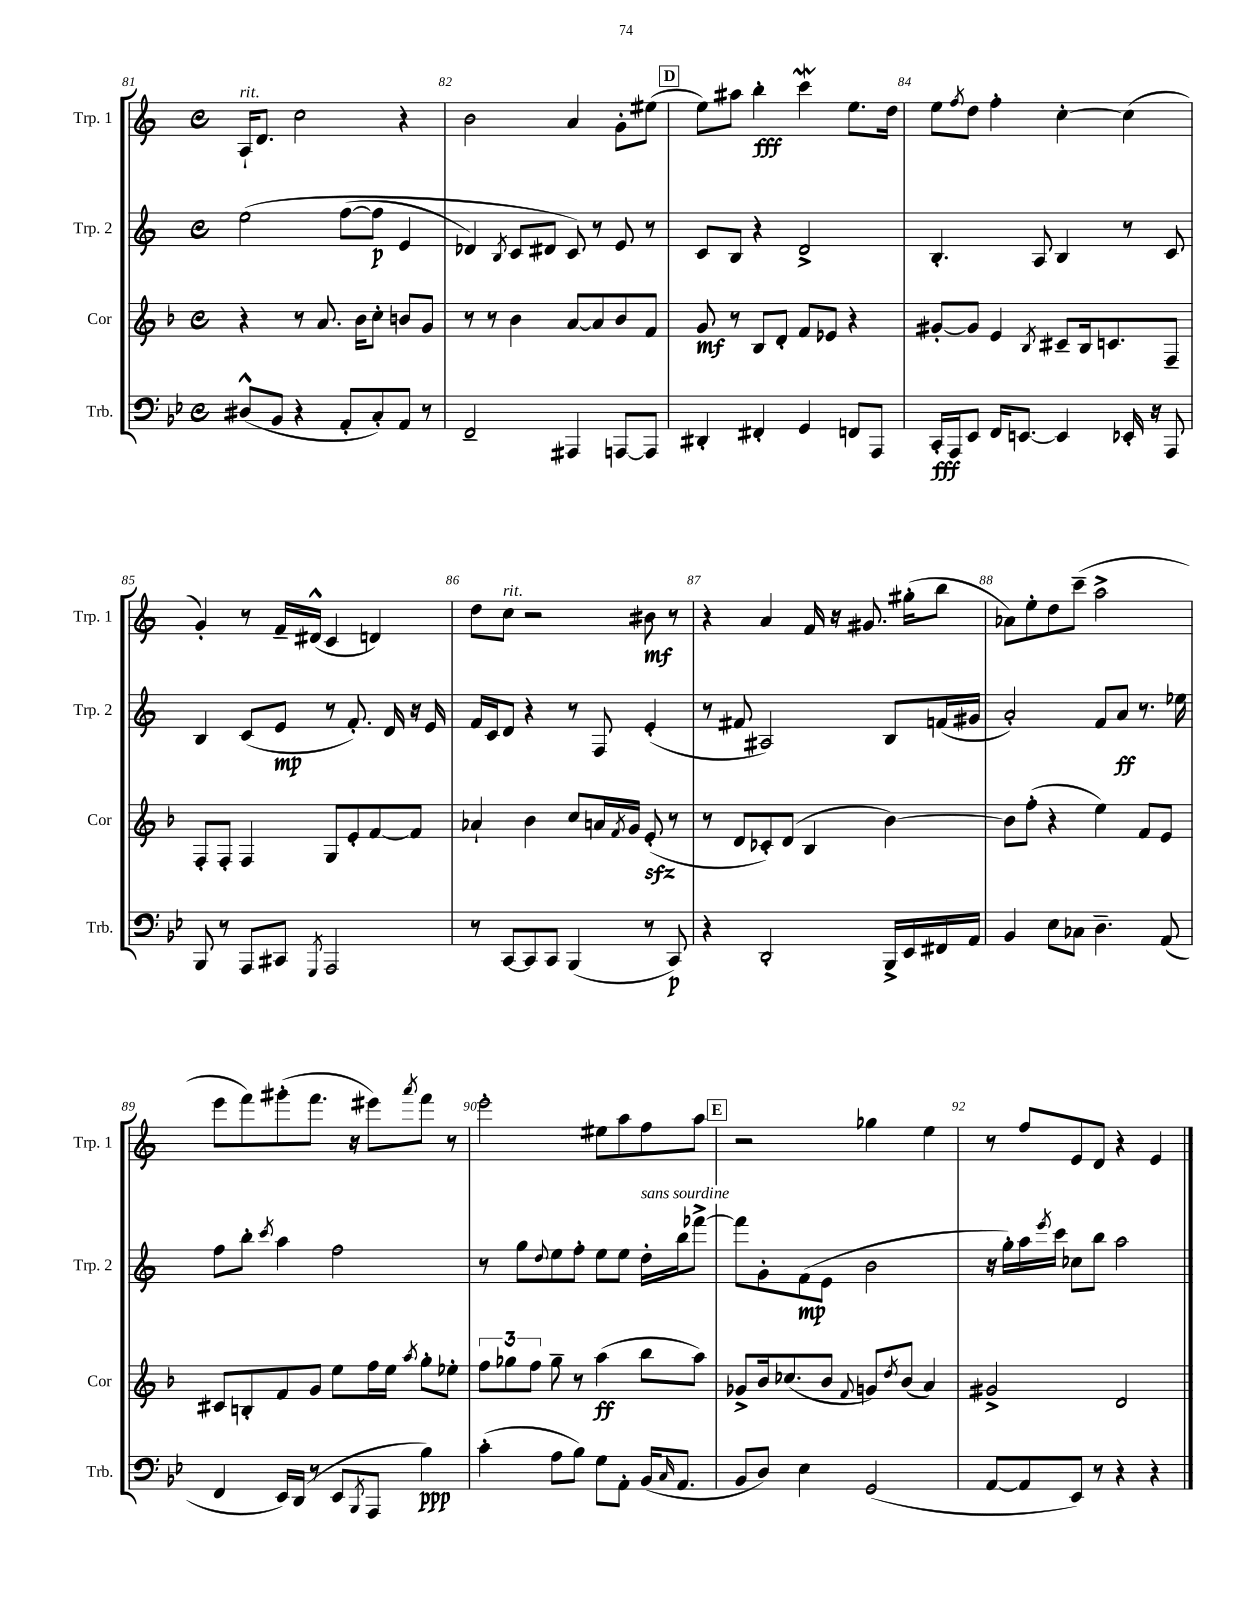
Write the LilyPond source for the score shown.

<<
\new StaffGroup <<
\new Staff = "s0" \with { instrumentName = "Trp. 1" shortInstrumentName = "Trp. 1" } {
    \clef treble \key c \major \defaultTimeSignature \time 4/4
    a16-!^\markup { \italic "rit." } d'8. c''2 r4 |
    b'2 a'4 g'8-. eis''8( |
    \mark \markup { \box "D" } e''8) ais''8 b''4-.\fff c'''4\mordent e''8. d''16 |
    e''8 \acciaccatura { f''8 } d''8 f''4-. c''4~-. c''4( |
    g'4-.) r8 f'16-- dis'16-^( c'4 d'4) |
    d''8 c''8^\markup { \italic "rit." } r2 bis'8\mf r8 |
    r4 a'4 f'16 r16 gis'8. gis''16-.( b''8 |
    aes'8) e''8-. d''8 c'''8--( a''2-> |
    e'''8 f'''8) gis'''8-.( f'''8. r16 eis'''8) \acciaccatura { a'''8 } f'''8 r8 |
    e'''2-. eis''8 a''8 f''8 a''8 |
    \mark \markup { \box "E" } r2 ges''4 e''4 |
    r8 f''8 e'8 d'8 r4 e'4 \bar "|." |
}
\new Staff = "s1" \with { instrumentName = "Trp. 2" shortInstrumentName = "Trp. 2" } {
    \clef treble \key c \major \defaultTimeSignature \time 4/4
    e''2\( f''8~( f''8\p e'4 |
    des'4) \acciaccatura { b8 } c'8 dis'8 c'8\) r8 e'8 r8 |
    \mark \markup { \box "D" } c'8 b8 r4 d'2-> |
    b4.-. a8 b4 r8 c'8 |
    b4 c'8( e'8\mp r8 f'8.-.) d'16 r16 e'16 |
    f'16 c'16 d'8 r4 r8 f8 e'4-.( |
    r8 fis'8 ais2) b8 f'16( gis'16 |
    a'2-.) f'8 a'8\ff r8. ees''16 |
    f''8 b''8-. \acciaccatura { c'''8 } a''4 f''2 |
    r8 g''8 \appoggiatura { d''8 } e''8 f''8-. e''8 e''8 d''16-.^\markup { \italic "sans sourdine" } b''16 fes'''8~-> |
    \mark \markup { \box "E" } fes'''8 g'8-. f'8\mp( e'8 b'2 |
    r16 g''16-.) a''16 \acciaccatura { e'''8 } c'''16 ces''8 b''8 a''2 \bar "|." |
}
\new Staff = "s2" \with { instrumentName = "Cor" shortInstrumentName = "Cor" } {
    \clef treble \key f \major \defaultTimeSignature \time 4/4
    r4 r8 a'8. bes'16 c''8-. b'8 g'8 |
    r8 r8 bes'4 a'8~ a'8 bes'8 f'8 |
    \mark \markup { \box "D" } g'8\mf r8 bes8 d'8-. f'8 ees'8 r4 |
    gis'8~-. gis'8 e'4 \acciaccatura { bes8 } cis'8-- bes16 c'8. f8-- |
    f8-. f8-. f4 g8 e'8-. f'8~ f'8 |
    aes'4-! bes'4 c''8 a'16 \acciaccatura { f'8 } g'16 e'8-.\sfz( r8 |
    r8 d'8 ces'8-.) d'8( bes4 bes'4~) |
    bes'8 f''8-.( r4 e''4) f'8 e'8 |
    cis'8 b8-. f'8 g'8 e''8 f''16 e''16 \acciaccatura { a''8 } g''8-. ees''8-. |
    \tuplet 3/2 { f''8 ges''8 f''8 } ges''8-- r8 a''4\ff( bes''8 a''8) |
    \mark \markup { \box "E" } ges'8-> bes'16 ces''8.( bes'8 \appoggiatura { f'8 } g'8) \acciaccatura { d''8 } bes'8( a'4) |
    gis'2-> d'2 \bar "|." |
}
\new Staff = "s3" \with { instrumentName = "Trb." shortInstrumentName = "Trb." } {
    \clef bass \key bes \major \defaultTimeSignature \time 4/4
    dis8-^( bes,8 r4 a,8-. c8-.) a,8 r8 |
    f,2-- ais,,4 a,,8~ a,,8 |
    \mark \markup { \box "D" } dis,4-. fis,4-. g,4 f,8 a,,8 |
    c,16-.\fff a,,16 ees,8 f,16 e,8.~ e,4 ees,16-. r16 a,,8 |
    bes,,8 r8 a,,8 cis,8 \acciaccatura { g,,8 } a,,2 |
    r8 c,8~ c,8 c,8 bes,,4( r8 c,8\p) |
    r4 d,2-. bes,,16-> ees,16 fis,16 a,16 |
    bes,4 ees8 ces8 d4.-- a,8( |
    f,4 ees,16) d,16( r8 ees,8 \acciaccatura { bes,,8 } a,,8 bes4\ppp) |
    c'4-.( a8 bes8) g8 a,8-. bes,16( \grace { c16 } a,8. |
    \mark \markup { \box "E" } bes,8 d8) ees4 g,2( |
    a,8~ a,8 ees,8) r8 r4 r4 \bar "|." |
}
>>
>>
\layout { \context { \Score currentBarNumber = #81 \override BarNumber.break-visibility = ##(#f #t #t) barNumberVisibility = #all-bar-numbers-visible } }
